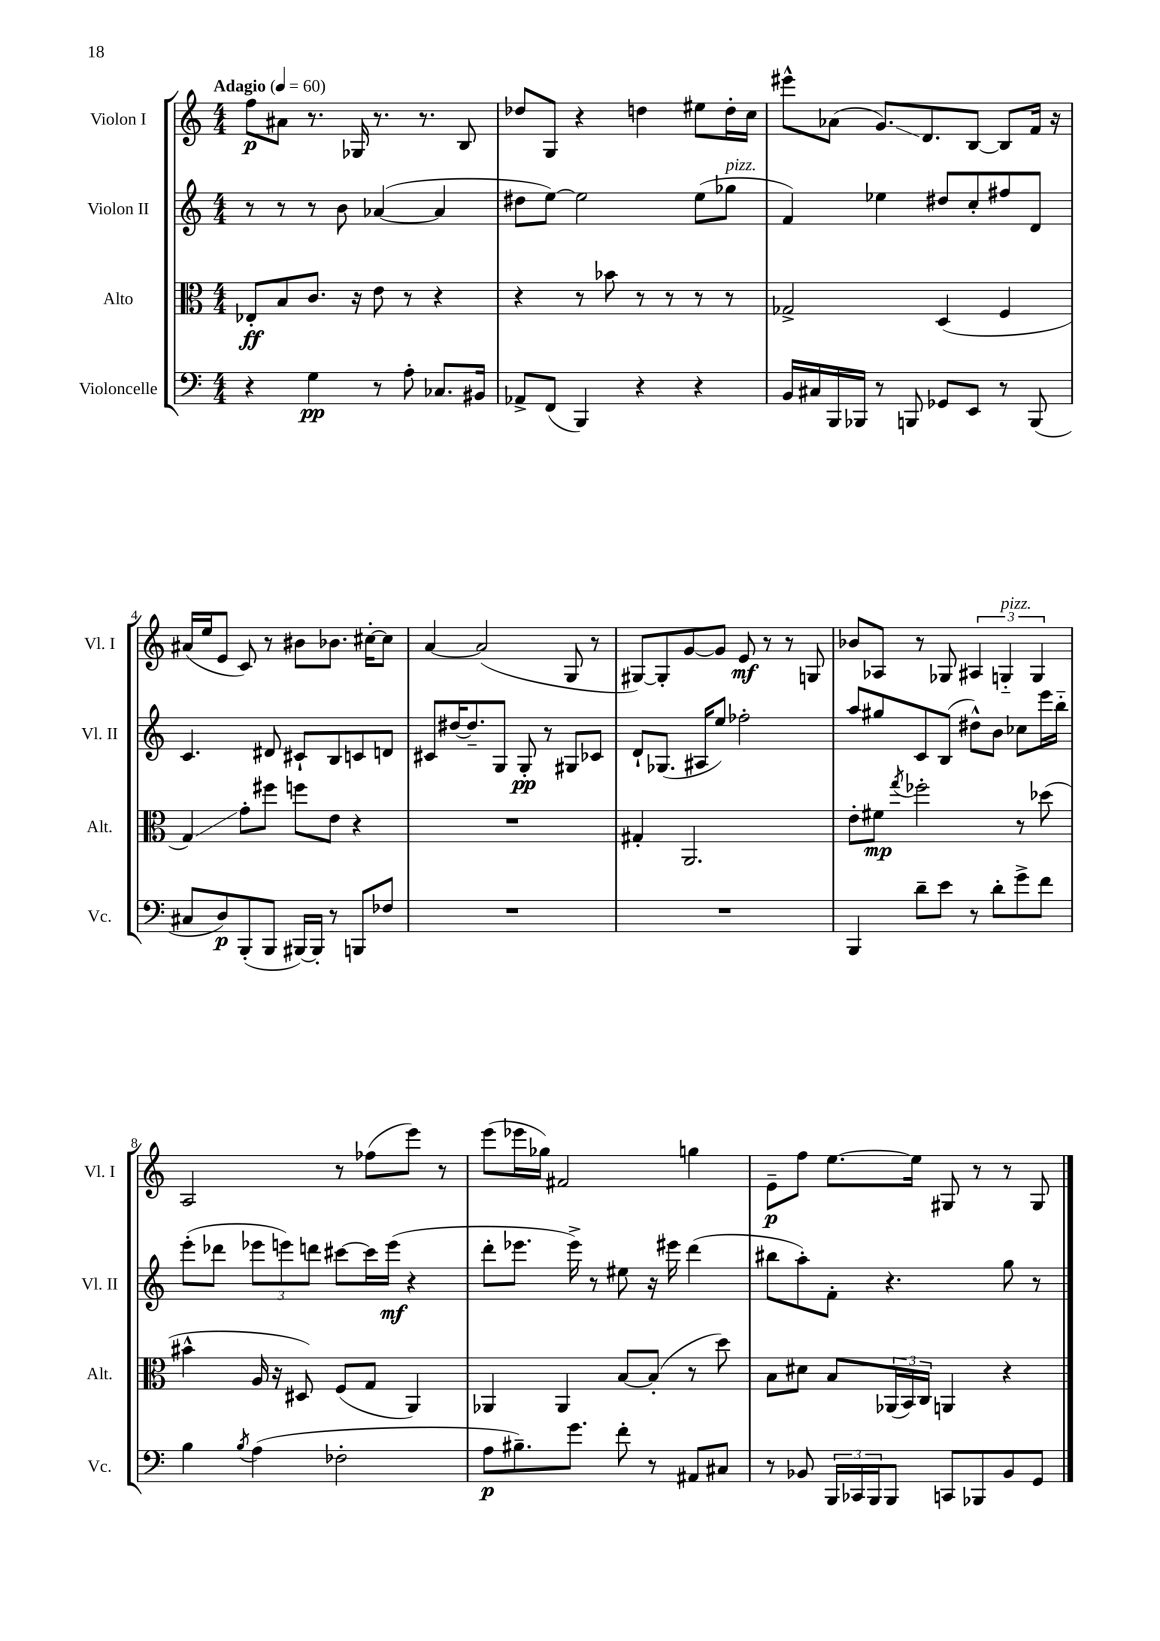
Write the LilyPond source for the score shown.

<<
\new StaffGroup <<
\new Staff = "s0" \with { instrumentName = "Violon I" shortInstrumentName = "Vl. I" } {
    \clef treble \key c \major \numericTimeSignature \time 4/4 \tempo "Adagio" 4 = 60
    f''8\p ais'8 r8. ges16 r8. r8. b8 |
    des''8 g8 r4 d''4 eis''8 d''16-. c''16 |
    eis'''8-^ aes'8( g'8.\glissando) d'8. b8~ b8 f'16 r16 |
    ais'16( e''16 e'8 c'8) r8 bis'8 bes'8. cis''16~-. cis''8 |
    a'4~ a'2( g8 r8 |
    gis8~) gis8-. g'8~ g'8 e'8\mf r8 r8 g8 |
    bes'8 aes8 r8 ges8 \tuplet 3/2 { ais4 g4-_^\markup { \italic "pizz." } g4 } |
    a2 r8 fes''8( e'''8) r8 |
    e'''8( ees'''16 ges''16) fis'2 g''4 |
    e'8--\p f''8 e''8.~ e''16 gis8 r8 r8 gis8 \bar "|." |
}
\new Staff = "s1" \with { instrumentName = "Violon II" shortInstrumentName = "Vl. II" } {
    \clef treble \key c \major \numericTimeSignature \time 4/4
    r8 r8 r8 b'8 aes'4~( aes'4 |
    dis''8 e''8~) e''2 e''8( ges''8^\markup { \italic "pizz." } |
    f'4) ees''4 dis''8 c''8-. fis''8 d'8 |
    c'4. dis'8 cis'8-! b8 c'8 d'8 |
    cis'8 dis''16~ dis''8.-- g8 g8-.\pp r8 gis8 ces'8 |
    d'8-! ges8.( ais16 e''8) fes''2-. |
    a''8 gis''8 c'8 b8( dis''8-^) b'8 ces''8 e'''16 b''16-_ |
    e'''8-.( des'''8 \tuplet 3/2 { ees'''8 e'''8) d'''8 } cis'''8~ cis'''16 e'''16\mf( r4 |
    d'''8-. ees'''8. ees'''16->) r8 eis''8 r16 eis'''16 d'''4( |
    bis''8 a''8-.) f'8-. r4. g''8 r8 \bar "|." |
}
\new Staff = "s2" \with { instrumentName = "Alto" shortInstrumentName = "Alt." } {
    \clef alto \key c \major \numericTimeSignature \time 4/4
    ees8-.\ff b8 c'8. r16 e'8 r8 r4 |
    r4 r8 bes'8 r8 r8 r8 r8 |
    ges2-> d4( f4 |
    g4\glissando) g'8-. fis''8 f''8 e'8 r4 |
    R1 |
    gis4-. a,2. |
    e'8-. fis'8\mp \acciaccatura { g''8 } fes''2-. r8 des''8( |
    bis'4-^ a16 r16 dis8) f8( g8 a,4) |
    aes,4 aes,4 b8~ b8-.( r8 d''8) |
    b8 dis'8 b8 \tuplet 3/2 { aes,16( b,16) c16 } a,4 r4 \bar "|." |
}
\new Staff = "s3" \with { instrumentName = "Violoncelle" shortInstrumentName = "Vc." } {
    \clef bass \key c \major \numericTimeSignature \time 4/4
    r4 g4\pp r8 a8-. ces8. bis,16 |
    aes,8-> f,8( b,,4) r4 r4 |
    b,16 cis16 b,,16 bes,,16 r8 b,,8 ges,8 e,8 r8 b,,8( |
    cis8 d8\p) b,,8-.( b,,8 bis,,16~) bis,,16-. r8 b,,8 fes8 |
    R1 |
    R1 |
    b,,4 d'8-- e'8 r8 d'8-. g'8-> f'8 |
    b4 \acciaccatura { b8 } a4( fes2-. |
    a8\p bis8.--) g'8. f'8-. r8 ais,8 cis8 |
    r8 bes,8 \tuplet 3/2 { b,,16 ces,16 b,,16 } b,,8 c,8 bes,,8 bes,8 g,8 \bar "|." |
}
>>
>>
